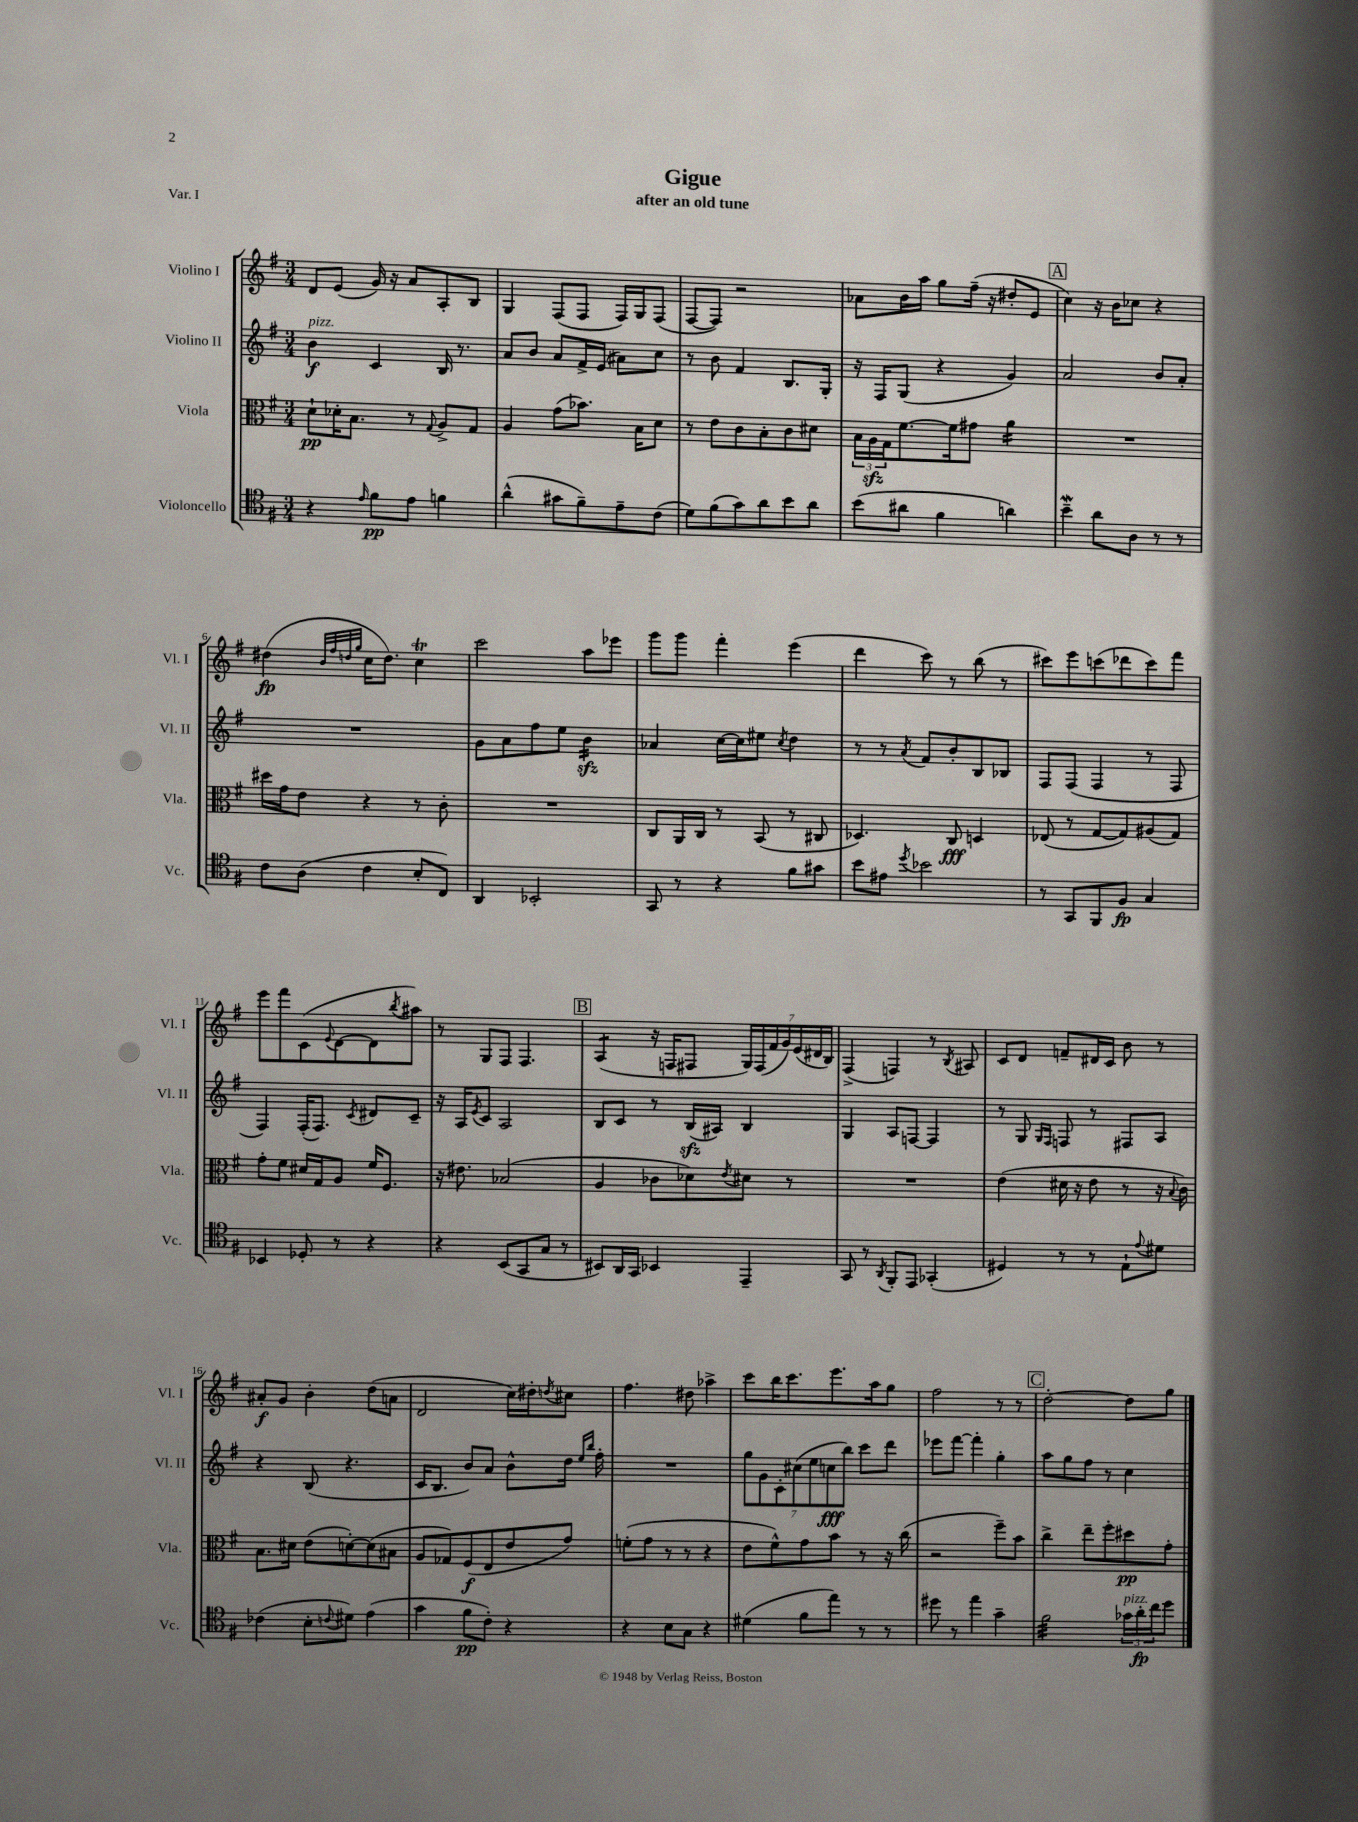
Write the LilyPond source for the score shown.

\header { title = "Gigue" subtitle = "after an old tune" piece = "Var. I" }
<<
\new StaffGroup <<
\new Staff = "s0" \with { instrumentName = "Violino I" shortInstrumentName = "Vl. I" } {
    \clef treble \key g \major \numericTimeSignature \time 3/4
    d'8 e'8( g'16) r16 a'8 a8-. b8 |
    g4 fis8( fis8 fis16) g16 fis8( |
    fis8~ fis8) r2 |
    aes'8 b'16 a''16 g''8 fis''16--( r16 dis''8-. e'8 |
    \mark \markup { \box "A" } c''4) r16 b'16 ces''8 r4 |
    dis''4\fp( \grace { b'32 fis''32 d''32 g''32 } c''16 d''8.) c''4\trill |
    c'''2 a''8 ees'''8 |
    g'''8 g'''8 fis'''4-. e'''4( |
    d'''4 c'''8) r8 b''8( r8 |
    cis'''8) e'''8 c'''8( des'''8 c'''8) fis'''8 |
    e'''8 fis'''8 c'8( \appoggiatura { e'8 } d'8~ d'8 \acciaccatura { b''8 } ais''8) |
    r8 g8 fis8 fis4. |
    \mark \markup { \box "B" } a4:8( r16 f16 fis8 \tuplet 7/4 { g16) fis16( fis'16 g'16) e'16( dis'16 b16) } |
    fis4->( f4) r8 \acciaccatura { b8 } ais8 |
    c'8 d'8 f'8-- dis'16 c'16 b'8 r8 |
    ais'8-.\f g'8 b'4-. d''8( a'8 |
    d'2 c''16) dis''16-. \acciaccatura { d''8 } cis''8 |
    fis''4. dis''8 aes''4-> |
    c'''8 b''16 c'''8. e'''8. a''16 g''8 |
    fis''2 r8 r8 |
    \mark \markup { \box "C" } d''2~-. d''8 g''8 \bar "|." |
}
\new Staff = "s1" \with { instrumentName = "Violino II" shortInstrumentName = "Vl. II" } {
    \clef treble \key g \major \numericTimeSignature \time 3/4
    b'4\f^\markup { \italic "pizz." } c'4 b16 r8. |
    a'8 b'8 a'8 fis'16-> e'16( ais'8) c''8 |
    r8 b'8 fis'4 b8. g16-. |
    r16 fis16 g8( r4 g'4) |
    \mark \markup { \box "A" } a'2 b'8 a'8-. |
    R2. |
    g'8 a'8 fis''8 e''8 b'4:16\sfz |
    aes'4 c''16~ c''16 eis''8 \acciaccatura { c''8 } d''4 |
    r8 r8 \acciaccatura { a'8 } fis'8 b'8-. b8 bes8 |
    fis8 fis8( fis4 r8 fis8 |
    fis4) fis16-.( fis8.) \acciaccatura { c'8 } dis'8 c'8-- |
    r16 a16 \acciaccatura { e'8 } c'8 a2 |
    \mark \markup { \box "B" } b8 c'8 r8 b16\sfz( ais16) b4 |
    g4 a8 f8~ f4 |
    r8 g8 \grace { g16 fis16 } f8 r8 fis8 a8 |
    r4 b8( r4. |
    c'16 b8. b'8) a'8 b'8-^ d''16 \grace { e''16 b''16 } fis''16-. |
    R2. |
    \tuplet 7/4 { g''8 g'8 c'8-. cis''8( e''8 c''8\fff b''8) } c'''8 d'''8 |
    ees'''8 fis'''8~ fis'''4-. g''4-. |
    \mark \markup { \box "C" } a''8 g''8 fis''8 r8 c''4 \bar "|." |
}
\new Staff = "s2" \with { instrumentName = "Viola" shortInstrumentName = "Vla." } {
    \clef alto \key g \major \numericTimeSignature \time 3/4
    d'8-!\pp des'16-. b8. r8 \appoggiatura { g8 } a8-> g8 |
    a4 g'8( bes'8.) b16 d'8 |
    r8 e'8 c'8 b8-. c'8 dis'8 |
    \tuplet 3/2 { b16 a16\sfz g16 } fis'8.~ fis'16 gis'8 a'4:16 |
    \mark \markup { \box "A" } R2. |
    dis''16 g'16 e'8 r4 r8 c'8-. |
    R2. |
    c8 a,16 c16 r8 b,8( r8 cis8 |
    des4.) c8\fff d4 |
    ees8( r8 g8~ g8) ais8( g8) |
    g'8-. fis'8 dis'16 g16 a8 fis'16 fis8. |
    r16 eis'8. bes2( |
    \mark \markup { \box "B" } a4 ces'8 des'8) \acciaccatura { e'8 } dis'8 r8 |
    R2. |
    e'4( dis'16 r16 e'8 r8 r16 \appoggiatura { b8 } c'16) |
    b8. dis'16 e'8( d'8~-.) d'8( bis8 |
    a8 ges8) fis8\f( e8 e'8 g'8) |
    f'8-.( g'8 r8 r8 r4 |
    e'8 fis'8-^) g'8 b'8 r8 r16 c''16( |
    r2 fis''8--) b'8 |
    \mark \markup { \box "C" } c''4-> e''8-- fis''8-. dis''8\pp g'8-. \bar "|." |
}
\new Staff = "s3" \with { instrumentName = "Violoncello" shortInstrumentName = "Vc." } {
    \clef tenor \key g \major \numericTimeSignature \time 3/4
    r4 \grace { e'16 } fis'8\pp e'8 f'4 |
    a'4-^( gis'8 fis'8--) e'8-- c'8( |
    d'8) fis'8( g'8) a'8 b'8 a'8 |
    b'8( ais'8 fis'4 a'4) |
    \mark \markup { \box "A" } b'4--\mordent a'8 a8 r8 r8 |
    c'8 a8( c'4 b8-. c8) |
    a,4 bes,2-. |
    g,8 r8 r4 fis'8 gis'8 |
    b'8 eis'8 \acciaccatura { d''8 } bes'2 |
    r8 g,8 fis,8 fis8\fp g4 |
    bes,4 des8-. r8 r4 |
    r4 b,8( g,8 g8 r8 |
    \mark \markup { \box "B" } bis,8) a,16 g,16 bes,4 e,4-- |
    g,8 r8 \acciaccatura { a,8 } fis,8-. e,8 ges,4-.( |
    dis4) r8 r8 e8-! \appoggiatura { e'8 } dis'8 |
    ces'4( b8-. \appoggiatura { c'8 } dis'8) e'4( |
    g'4 fis'8\pp c'8-.) r4 |
    r4 b8 g8 r4 |
    dis'4( fis'8 e''8) r8 r8 |
    dis''8 r8 e''4 g'4-- |
    \mark \markup { \box "C" } fis'2:32 \tuplet 3/2 { ges'16^\markup { \italic "pizz." } a'16-.\fp c''16 } d''8 \bar "|." |
}
>>
>>
